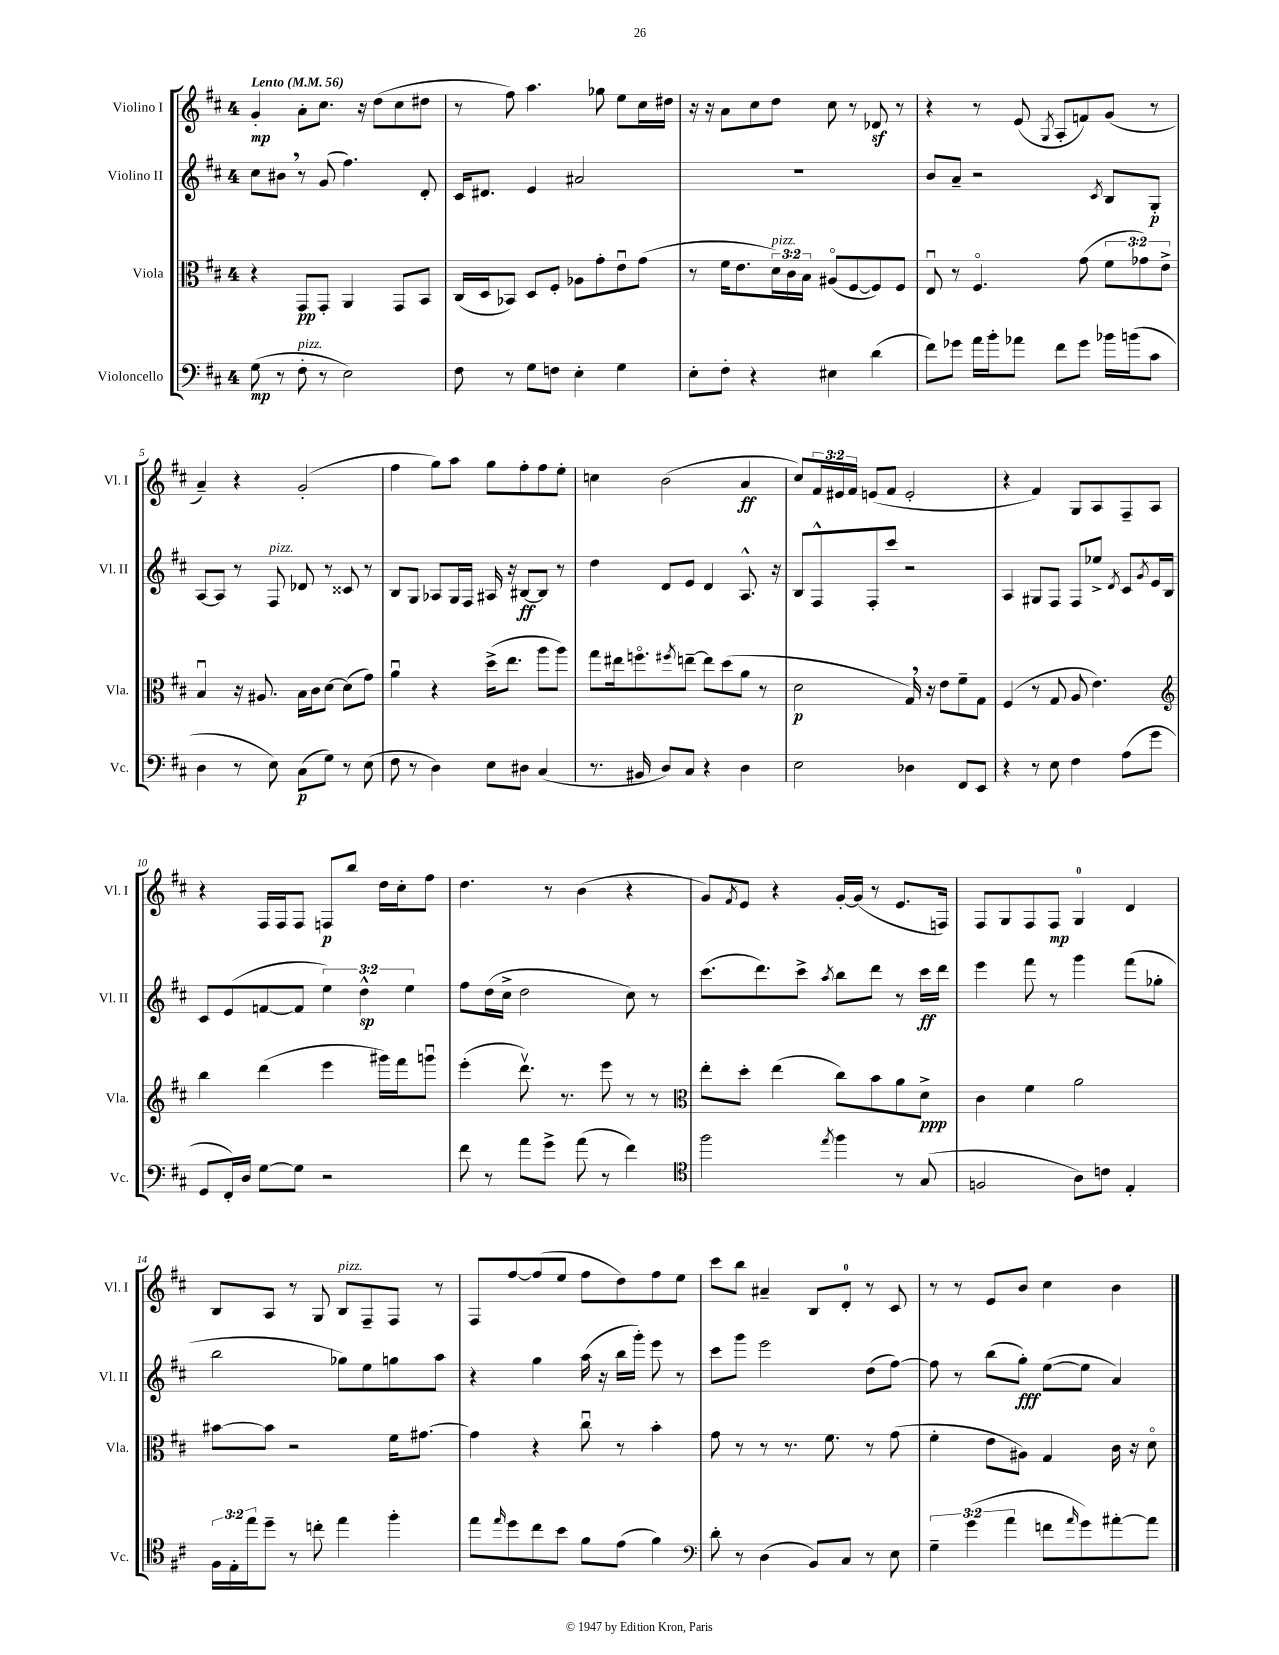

**kern	**dynam	**kern	**dynam	**kern	**dynam	**kern	**dynam
*part4	*part4	*part3	*part3	*part2	*part2	*part1	*part1
*staff4	*staff4	*staff3	*staff3	*staff2	*staff2	*staff1	*staff1
*I"Violoncello	*	*I"Viola	*	*I"Violino II	*	*I"Violino I	*
*I'Vc.	*	*I'Vla.	*	*I'Vl. II	*	*I'Vl. I	*
*clefF4	*	*clefC3	*	*clefG2	*	*clefG2	*
*k[f#c#]	*	*k[f#c#]	*	*k[f#c#]	*	*k[f#c#]	*
*M4/4	*	*M4/4	*	*M4/4	*	*M4/4	*
*MM56	*	*MM56	*	*MM56	*	*MM56	*
=1	=1	=1	=1	=1	=1	=1	=1
!	!	!	!	!	!	!LO:TX:a:B:t=Lento	!
(8G\	mp	4r	.	8cc#\L	.	4g'/	mp
8r	.	.	.	8b#X,\J	.	.	.
!LO:TX:a:i:t=pizz.	!	!	!	!	!	!	!
8F#'\	.	8GG/L	pp	8r	.	8a'\L	.
8r	.	8GG'/J	.	(8g/	.	8.cc#\J	.
2E\)	.	4AA/	.	4.ff#\)	.	.	.
.	.	.	.	.	.	16r	.
.	.	.	.	.	.	(8dd\L	.
.	.	8GG/L	.	.	.	8cc#\	.
.	.	8BB/J	.	8d'/	.	8dd#X\J	.
=2	=2	=2	=2	=2	=2	=2	=2
8F#\	.	(16C#/LL	.	16c#/KL	.	8r	.
.	.	16D/J	.	8.d#X/J	.	.	.
8r	.	8BB-X/J)	.	.	.	8ff#\)	.
8G\L	.	8D/L	.	4e/	.	4.aa\	.
8Fn\J	.	8F#'/J	.	.	.	.	.
4E'\	.	8A-X\L	.	2a#X/	.	.	.
.	.	8g'\	.	.	.	8gg-X\	.
4G\	.	8eu\	.	.	.	8ee\L	.
.	.	(8g\J	.	.	.	16cc#\L	.
.	.	.	.	.	.	16dd#X\JJ	.
=3	=3	=3	=3	=3	=3	=3	=3
8E'\L	.	8r	.	1r	.	16r	.
.	.	.	.	.	.	16r	.
8F#'\J	.	16f#\KL	.	.	.	8a\L	.
.	.	8.e\	.	.	.	.	.
4r	.	.	.	.	.	8cc#\	.
!	!	!LO:TX:a:i:t=pizz.	!	!	!	!	!
.	.	24d\L)	.	.	.	8dd\J	.
.	.	24c#\	.	.	.	.	.
.	.	24B\JJ	.	.	.	.	.
4E#X\	.	(8A#X/L	.	.	.	8cc#\	.
.	.	[8F#/	.	.	.	8r	.
(4d\	.	8F#/])	.	.	.	8d-Xz/	.
.	.	8F#/J	.	.	.	8r	.
=4	=4	=4	=4	=4	=4	=4	=4
8f#\L)	.	8Eu/	.	8b/L	.	4r	.
8g-X\J	.	8r	.	8a~/J	.	.	.
16a\LL	.	4.F#/	.	2r	.	8r	.
16b'\J	.	.	.	.	.	.	.
8a-X\J	.	.	.	.	.	(8e/	.
.	.	.	.	.	.	8qG/	.
8f#\L	.	.	.	.	.	8A'/L	.
8g-\J	.	(8g\	.	.	.	8fn/)	.
.	.	.	.	8qc#/	.	.	.
16b-X\LL	.	12f#\L	.	8B/L	.	(8g/J	.
(16bn\J	.	.	.	.	.	.	.
.	.	12g-X\)	.	.	.	.	.
8c#\J	.	.	.	8G'/J	p	8r	.
.	.	12e^\J	.	.	.	.	.
!!LO:LB:g=z
=5	=5	=5	=5	=5	=5	=5	=5
4D\	.	4Bu/	.	[8A/L	.	4a~/)	.
.	.	.	.	8A/J]	.	.	.
8r	.	16r	.	8r	.	4r	.
.	.	8.A#X/	.	.	.	.	.
!	!	!	!	!LO:TX:a:i:t=pizz.	!	!	!
8E\)	.	.	.	8F#/	.	.	.
(8C#\L	p	16B\LL	.	8d-X/	.	(2g'/	.
.	.	16c#\J	.	.	.	.	.
8G\J)	.	[8d\J	.	8r	.	.	.
8r	.	(8d\L]	.	8c##X/	.	.	.
(8E\	.	8g\J)	.	8r	.	.	.
=6	=6	=6	=6	=6	=6	=6	=6
8F#\	.	4au\	.	8B/L	.	4ff#\	.
8r	.	.	.	8G/J	.	.	.
4D\)	.	4r	.	8A-X/L	.	8gg\L)	.
.	.	.	.	16G/L	.	8aa\J	.
.	.	.	.	16F#/JJ	.	.	.
8E\L	.	(16dd^\KL	.	16A#X/	.	8gg\L	.
.	.	8.ee\J	.	16r	.	.	.
8D#X\J	.	.	.	[8B#X/L	ff	8ff#'\	.
(4C#/	.	8aa\L	.	8B#/J]	.	8ff#\	.
.	.	8aa\J)	.	8r	.	8ee'\J	.
=7	=7	=7	=7	=7	=7	=7	=7
8.r	.	8gg\L	.	4dd\	.	4ccn\	.
.	.	16ee#X\k	.	.	.	.	.
16BB#X/	.	8.ffn\	.	.	.	.	.
8D/L)	.	.	.	8d/L	.	(2b\	.
.	.	8qff#X/	.	.	.	.	.
8C#/J	.	[8een~\J	.	8e/J	.	.	.
4r	.	8ee\L]	.	4d/	.	.	.
.	.	(8dd\	.	.	.	.	.
4D\	.	8a\J	.	8.A^^/	.	4a/	ff
.	.	8r	.	.	.	.	.
.	.	.	.	16r	.	.	.
=8	=8	=8	=8	=8	=8	=8	=8
2E\	.	2d\	p	8B/L	.	8cc#/L)	.
.	.	.	.	8F#^^/	.	24f#/L	.
.	.	.	.	.	.	24e#X/	.
.	.	.	.	.	.	24f#/JJ	.
.	.	.	.	8F#'/	.	(8en/L	.
.	.	.	.	8ccc#/J	.	8f#/J	.
4D-X\	.	16G,/)	.	2r	.	2e'/	.
.	.	16r	.	.	.	.	.
.	.	8e\L	.	.	.	.	.
8FF#/L	.	8f#~\	.	.	.	.	.
8EE/J	.	8G\J	.	.	.	.	.
=9	=9	=9	=9	=9	=9	=9	=9
4r	.	(4F#/	.	4A/	.	4r	.
8r	.	8r	.	8G#X/L	.	4f#/)	.
8E\	.	8G/	.	8F#/J	.	.	.
4F#\	.	8A/	.	8F#/L	.	8G/L	.
.	.	4.e\)	.	8ee-X^/J	.	8A/	.
.	.	.	.	8qd/	.	.	.
(8A\L	.	.	.	8c#/L	.	8F#~/	.
.	.	.	.	8qg/	.	.	.
8g\J	.	.	.	16e/L	.	8A/J	.
.	.	.	.	16B/JJ	.	.	.
!!LO:LB:g=z
=10	=10	=10	=10	=10	=10	=10	=10
*	*	*clefG2	*	*	*	*	*
8GG/L	.	4bb\	.	8c#/L	.	4r	.
16FF#'/L)	.	.	.	(8e/	.	.	.
16D/JJ	.	.	.	.	.	.	.
[8G\L	.	(4ddd\	.	[8fn/	.	16F#/LL	.
.	.	.	.	.	.	16F#/J	.
8G\J]	.	.	.	8f/J]	.	8F#/J	.
2r	.	4eee\	.	6ee\)	.	8Fn/L	p
.	.	.	.	.	.	8bb/J	.
.	.	.	.	6dd^^\	sp	.	.
.	.	16ggg#X\LL)	.	.	.	16dd\LL	.
.	.	16fff#\J	.	.	.	16cc#'\J	.
.	.	.	.	6ee\	.	.	.
.	.	8gggnu\J	.	.	.	8ff#\J	.
=11	=11	=11	=11	=11	=11	=11	=11
8f#\	.	(4eee'\	.	8ff#\L	.	4.dd\	.
8r	.	.	.	(16dd\L	.	.	.
.	.	.	.	16cc#^\JJ	.	.	.
8a\L	.	8.dddv\)	.	2dd\	.	.	.
8g^\J	.	.	.	.	.	8r	.
.	.	8.r	.	.	.	.	.
(8a\	.	.	.	.	.	(4b\	.
8r	.	8eee\	.	.	.	.	.
4f#\)	.	8r	.	8cc#\)	.	4r	.
.	.	8r	.	8r	.	.	.
=12	=12	=12	=12	=12	=12	=12	=12
*clefC4	*	*clefC3	*	*	*	*	*
2ff#\	.	8ee'\L	.	(8.ccc#\L	.	8g/L)	.
.	.	.	.	.	.	8qf#/	.
.	.	8dd'\J	.	.	.	8e/J	.
.	.	.	.	8.ddd\)	.	.	.
.	.	(4ee\	.	.	.	4r	.
.	.	.	.	8ccc#^\J	.	.	.
8qee/	.	.	.	8qaa/	.	.	.
4ff#\	.	8cc#\L)	.	8bb\L	.	[16g'/LL	.
.	.	.	.	.	.	(16g/JJ]	.
.	.	8b\	.	8ddd\J	.	8r	.
8r	.	8a\	.	8r	.	8.e/L	.
(8G/	.	8d^\J	ppp	16ccc#\LL	ff	.	.
.	.	.	.	16ddd\JJ	.	16Fn/Jk)	.
=13	=13	=13	=13	=13	=13	=13	=13
2Fn/	.	4c#\	.	4eee\	.	8F#/L	.
.	.	.	.	.	.	8G/	.
.	.	4f#\	.	8fff#\	.	8F#/	.
.	.	.	.	8r	.	8F#/J	mp
8A\L)	.	2a\	.	4ggg\	.	4G/	.
8cn\J	.	.	.	.	.	.	.
4E'/	.	.	.	(8fff#\L	.	4d/	.
.	.	.	.	8gg-X'\J	.	.	.
!!LO:LB:g=z
=14	=14	=14	=14	=14	=14	=14	=14
24F#\LL	.	[8b#X\L	.	2bb\	.	8B/L	.
24E'\	.	.	.	.	.	.	.
24ee\J	.	.	.	.	.	.	.
8dd~\J	.	8b#\J]	.	.	.	8A/J	.
8r	.	2r	.	.	.	8r	.
8ccn'\	.	.	.	.	.	8G/	.
!	!	!	!	!	!	!LO:TX:a:i:t=pizz.	!
4ee\	.	.	.	8gg-X\L)	.	8B/L	.
.	.	.	.	8ee\	.	8F#~/	.
4ff#'\	.	16f#\KL	.	8ggn\	.	8F#/J	.
.	.	[8.g#X\J	.	.	.	.	.
.	.	.	.	8aa\J	.	8r	.
=15	=15	=15	=15	=15	=15	=15	=15
8ee\L	.	4g#\]	.	4r	.	8F#/L	.
16qqee/	.	.	.	.	.	.	.
8dd\	.	.	.	.	.	[8ff#/	.
8cc#\	.	4r	.	4gg\	.	(8ff#/]	.
8b\J	.	.	.	.	.	8ee/J	.
8f#\L	.	8cc#u\	.	(16aa\	.	8ff#\L	.
.	.	.	.	16r	.	.	.
(8e\J	.	8r	.	16bb\LL	.	8dd\)	.
.	.	.	.	16ggg'\JJ)	.	.	.
4f#\)	.	4b'\	.	8eee\	.	8ff#\	.
.	.	.	.	8r	.	8ee\J	.
=16	=16	=16	=16	=16	=16	=16	=16
*clefF4	*	*	*	*	*	*	*
8d'\	.	8g\	.	8ccc#\L	.	8ccc#\L	.
8r	.	8r	.	8ggg\J	.	8bb\J	.
(4D\	.	8r	.	2eee\	.	4a#X~/	.
.	.	8.r	.	.	.	.	.
8BB/L)	.	.	.	.	.	8B/L	.
.	.	8.f#\	.	.	.	.	.
8C#/J	.	.	.	.	.	8d'/J	.
8r	.	8r	.	(8dd\L	.	8r	.
8E\	.	(8g\	.	[8ff#\J)	.	8c#/	.
=17	=17	=17	=17	=17	=17	=17	=17
6G~\	.	4f#'\	.	8ff#\]	.	8r	.
.	.	.	.	8r	.	8r	.
(6g\	.	.	.	.	.	.	.
.	.	8e\L	.	(8bb\L	.	8e/L	.
6a\	.	.	.	.	.	.	.
.	.	8A#X\J)	.	8gg'\J)	fff	8b/J	.
8fn\L	.	4G/	.	([8ee\L	.	4cc#\	.
16qqa/	.	.	.	.	.	.	.
8g\)	.	.	.	8ee\J]	.	.	.
[8a#X'\	.	16c#\	.	4a/)	.	4b\	.
.	.	16r	.	.	.	.	.
8a#\J]	.	8d\	.	.	.	.	.
==	==	==	==	==	==	==	==
*-	*-	*-	*-	*-	*-	*-	*-
